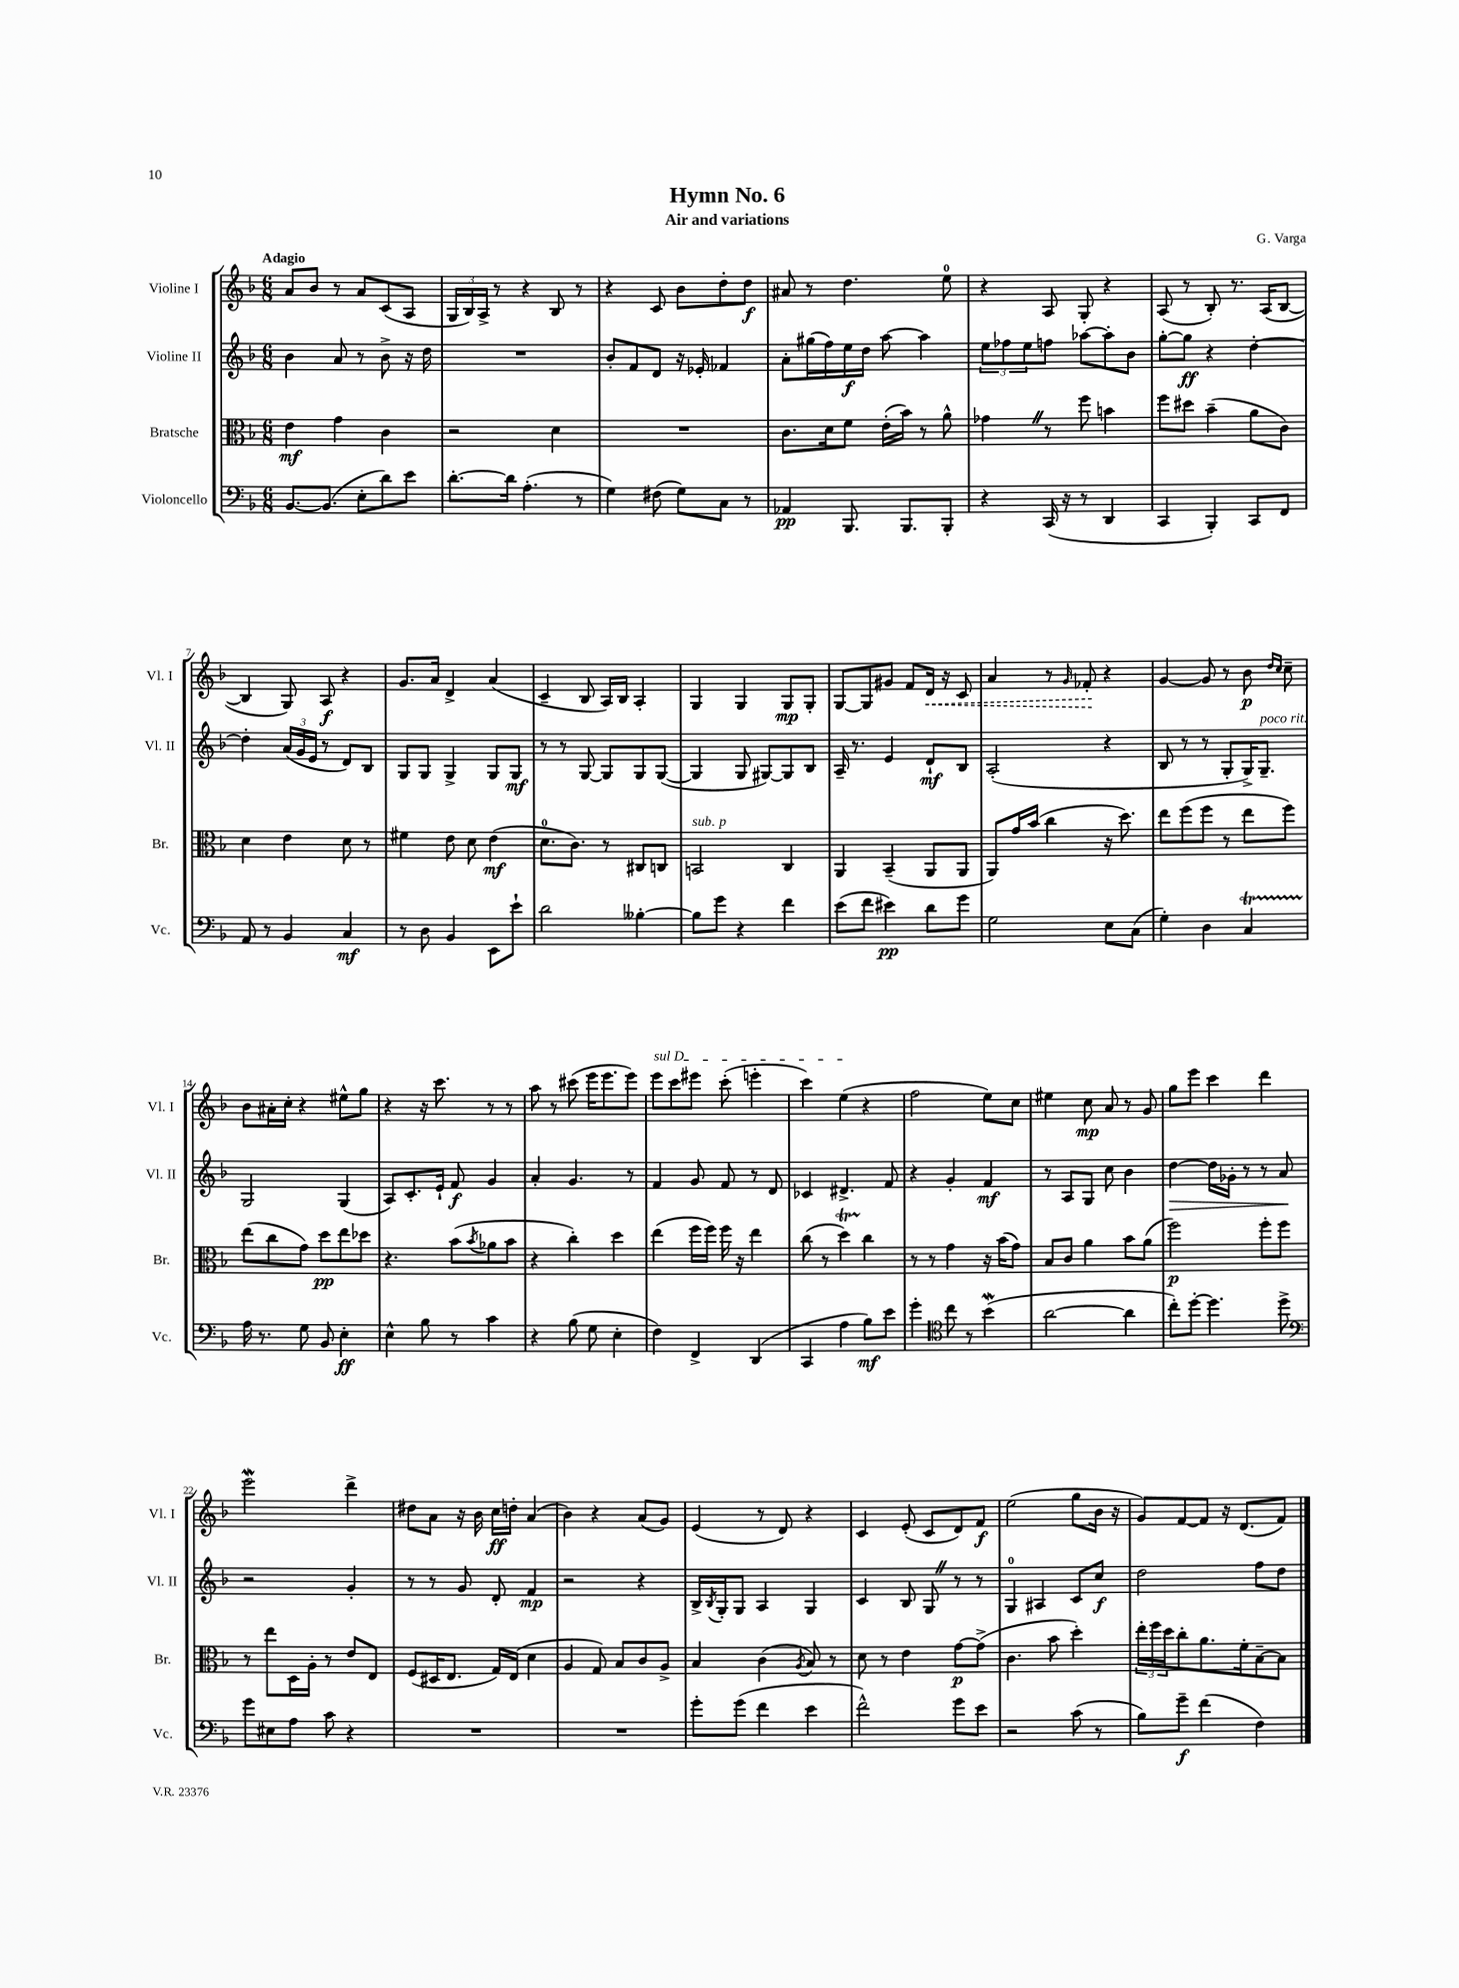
\header { title = "Hymn No. 6" composer = "G. Varga" subtitle = "Air and variations" }
<<
\new StaffGroup <<
\new Staff = "s0" \with { instrumentName = "Violine I" shortInstrumentName = "Vl. I" } {
    \clef treble \key f \major \numericTimeSignature \time 6/8 \tempo "Adagio"
    a'8 bes'8 r8 a'8 c'8( a8 |
    \tuplet 3/2 { g16 bes16) a16-> } r8 r4 bes8 r8 |
    r4 c'8 bes'8 d''8-. d''8\f |
    ais'8 r8 d''4. e''8-0 |
    r4 a8 g8-. r4 |
    a8( r8 bes8-.) r8. a16( bes8~ |
    bes4 g8) a8\f r4 |
    g'8. a'16 d'4-> a'4( |
    c'4-- bes8 a16) bes16 a4-. |
    g4 g4 g8\mp g8-. |
    g8~ g8 gis'8 f'8 \once \override Hairpin.style = #'dashed-line d'16\< r16 c'8 |
    a'4 r8 \grace { g'16 } fes'8-.\! r4 |
    g'4~ g'8 r8 bes'8\p \grace { d''16 c''16 } c''8-- |
    bes'8 ais'16-. c''16-. r4 eis''8-^ g''8 |
    r4 r16 c'''8. r8 r8 |
    a''8 r8 cis'''8( e'''16 e'''8. e'''8) |
    \once \override TextSpanner.bound-details.left.text = \markup { \italic "sul D" } e'''8\startTextSpan c'''8 eis'''8 c'''8-.( e'''4-. |
    c'''4) e''4\stopTextSpan( r4 |
    f''2 e''8) c''8 |
    eis''4 c''8\mp a'8 r8 g'8 |
    g''8 e'''8 c'''4 d'''4 |
    e'''2\mordent d'''4-> |
    dis''8 a'8 r16 bes'16 c''16\ff d''16-. a'4( |
    bes'4) r4 a'8( g'8) |
    e'4( r8 d'8) r4 |
    c'4 e'8-.( c'8 d'8) f'8\f |
    e''2( g''8 bes'16 r16 |
    g'8) f'8~ f'8 r16 d'8.( f'8) \bar "|." |
}
\new Staff = "s1" \with { instrumentName = "Violine II" shortInstrumentName = "Vl. II" } {
    \clef treble \key f \major \numericTimeSignature \time 6/8
    bes'4 a'8 r8 bes'8-> r16 d''16 |
    R2. |
    bes'8-. f'8 d'8 r16 ees'16-. fes'4 |
    a'8-. gis''16( f''16) e''16\f d''16 a''8~ a''4 |
    \tuplet 3/2 { e''8 fes''8 e''8 } f''8 aes''8~ aes''8-. bes'8 |
    g''8~-. g''8\ff r4 d''4~-. |
    d''4-. \tuplet 3/2 { a'16( g'16 e'16 } r8 d'8) bes8 |
    g8 g8 g4-> g8 g8\mf |
    r8 r8 g8~ g8 g8 g8~( |
    g4 g8 gis8~) gis8 bes8 |
    a16-- r8. e'4 d'8-!\mf bes8 |
    a2-.( r4 |
    bes8 r8 r8 g8-. g16->) g8.--^\markup { \italic "poco rit." } |
    g2 g4( |
    a8) c'8.-. e'16-! f'8\f g'4 |
    a'4-. g'4. r8 |
    f'4 g'8 f'8 r8 d'8 |
    ces'4 dis'4.-> f'8 |
    r4 g'4-. f'4\mf |
    r8 a8 g8 c''8 bes'4 |
    d''4~\> d''16 ges'16-. r8 r8 a'8\! |
    r2 g'4-. |
    r8 r8 g'8 d'8-. f'4\mp |
    r2 r4 |
    bes16-> \acciaccatura { bes8 } g16-. g8 a4 g4 |
    c'4 bes8 g8 \once \override BreathingSign.text = \markup { \musicglyph "scripts.caesura.straight" } \breathe r8 r8 |
    g4-0 ais4 c'8 c''8\f |
    d''2 f''8 d''8 \bar "|." |
}
\new Staff = "s2" \with { instrumentName = "Bratsche" shortInstrumentName = "Br." } {
    \clef alto \key f \major \numericTimeSignature \time 6/8
    e'4\mf g'4 c'4 |
    r2 d'4 |
    R2. |
    c'8. d'16 f'8 e'16-.( bes'16) r8 a'8-^ |
    ges'4 \once \override BreathingSign.text = \markup { \musicglyph "scripts.caesura.straight" } \breathe r8 f''8 b'4 |
    f''8 dis''8 bes'4--( a'8 c'8) |
    d'4 e'4 d'8 r8 |
    fis'4 e'8 d'8 e'4\mf( |
    d'8.-0 c'8.) r8 cis8 c8 |
    b,2^\markup { \italic "sub. p" } c4 |
    a,4 bes,4--( a,8 a,8 |
    a,8) g'16 bes'16( c''4 r16 d''8.) |
    e''8 f''8( f''8 r8 e''8 f''8) |
    e''8( c''8 g'8) d''8\pp e''8 des''8 |
    r4. bes'8( \acciaccatura { bes'8 } aes'8 bes'8 |
    r4 c''4-.) d''4 |
    e''4( f''16 f''16) f''16 r16 e''4 |
    c''8( r8 d''4\startTrillSpan) c''4\stopTrillSpan |
    r8 r8 g'4 r16 bes'16( g'8) |
    bes8 c'8 a'4 bes'8 a'8( |
    f''2\p) f''8-. f''8 |
    r8 e''8 d16 a16-. r8 e'8 e8 |
    f8( dis16 e8. g16) e16( d'4 |
    a4 g8) bes8 c'8 a8-> |
    bes4 c'4( \acciaccatura { a8 } bes8) r8 |
    d'8 r8 e'4 g'8~\p g'8->( |
    c'4. bes'8 d''4-.) |
    \tuplet 3/2 { e''16-. f''16 d''16 } c''8-. a'8. f'16-. bes8~-- bes8 \bar "|." |
}
\new Staff = "s3" \with { instrumentName = "Violoncello" shortInstrumentName = "Vc." } {
    \clef bass \key f \major \numericTimeSignature \time 6/8
    bes,8.~ bes,8.( e8-. d'8) e'8 |
    d'8.~-. d'16 a4.-.( r8 |
    g4) fis8( g8) c8 r8 |
    aes,4\pp bes,,8. bes,,8. bes,,8-. |
    r4 c,16( r16 r8 d,4 |
    c,4 bes,,4-.) c,8 f,8 |
    a,8 r8 bes,4 c4\mf |
    r8 d8 bes,4 e,8 e'8-! |
    d'2 beses4~-. |
    beses8 g'8 r4 f'4 |
    e'8( f'8 eis'4\pp) d'8 g'8 |
    g2 e8 c8( |
    g4-.) d4 c4\startTrillSpan |
    a16\stopTrillSpan r8. g8 bes,8 e4-.\ff |
    e4-^ bes8 r8 c'4 |
    r4 bes8( g8 e4-. |
    f4) f,4-> d,4( |
    c,4 a4 bes8\mf) e'8 |
    g'4-. \clef tenor c''8 r8 bes'4\mordent( |
    a'2~ a'4 |
    c''8-.) d''8~-. d''4. d''8-> |
    \clef bass g'8 eis8 a8 c'8 r4 |
    R2. |
    R2. |
    g'8-. g'8( f'4 e'4 |
    f'2-^) g'8 e'8 |
    r2 c'8( r8 |
    bes8) g'8--\f f'4( f4) \bar "|." |
}
>>
>>
